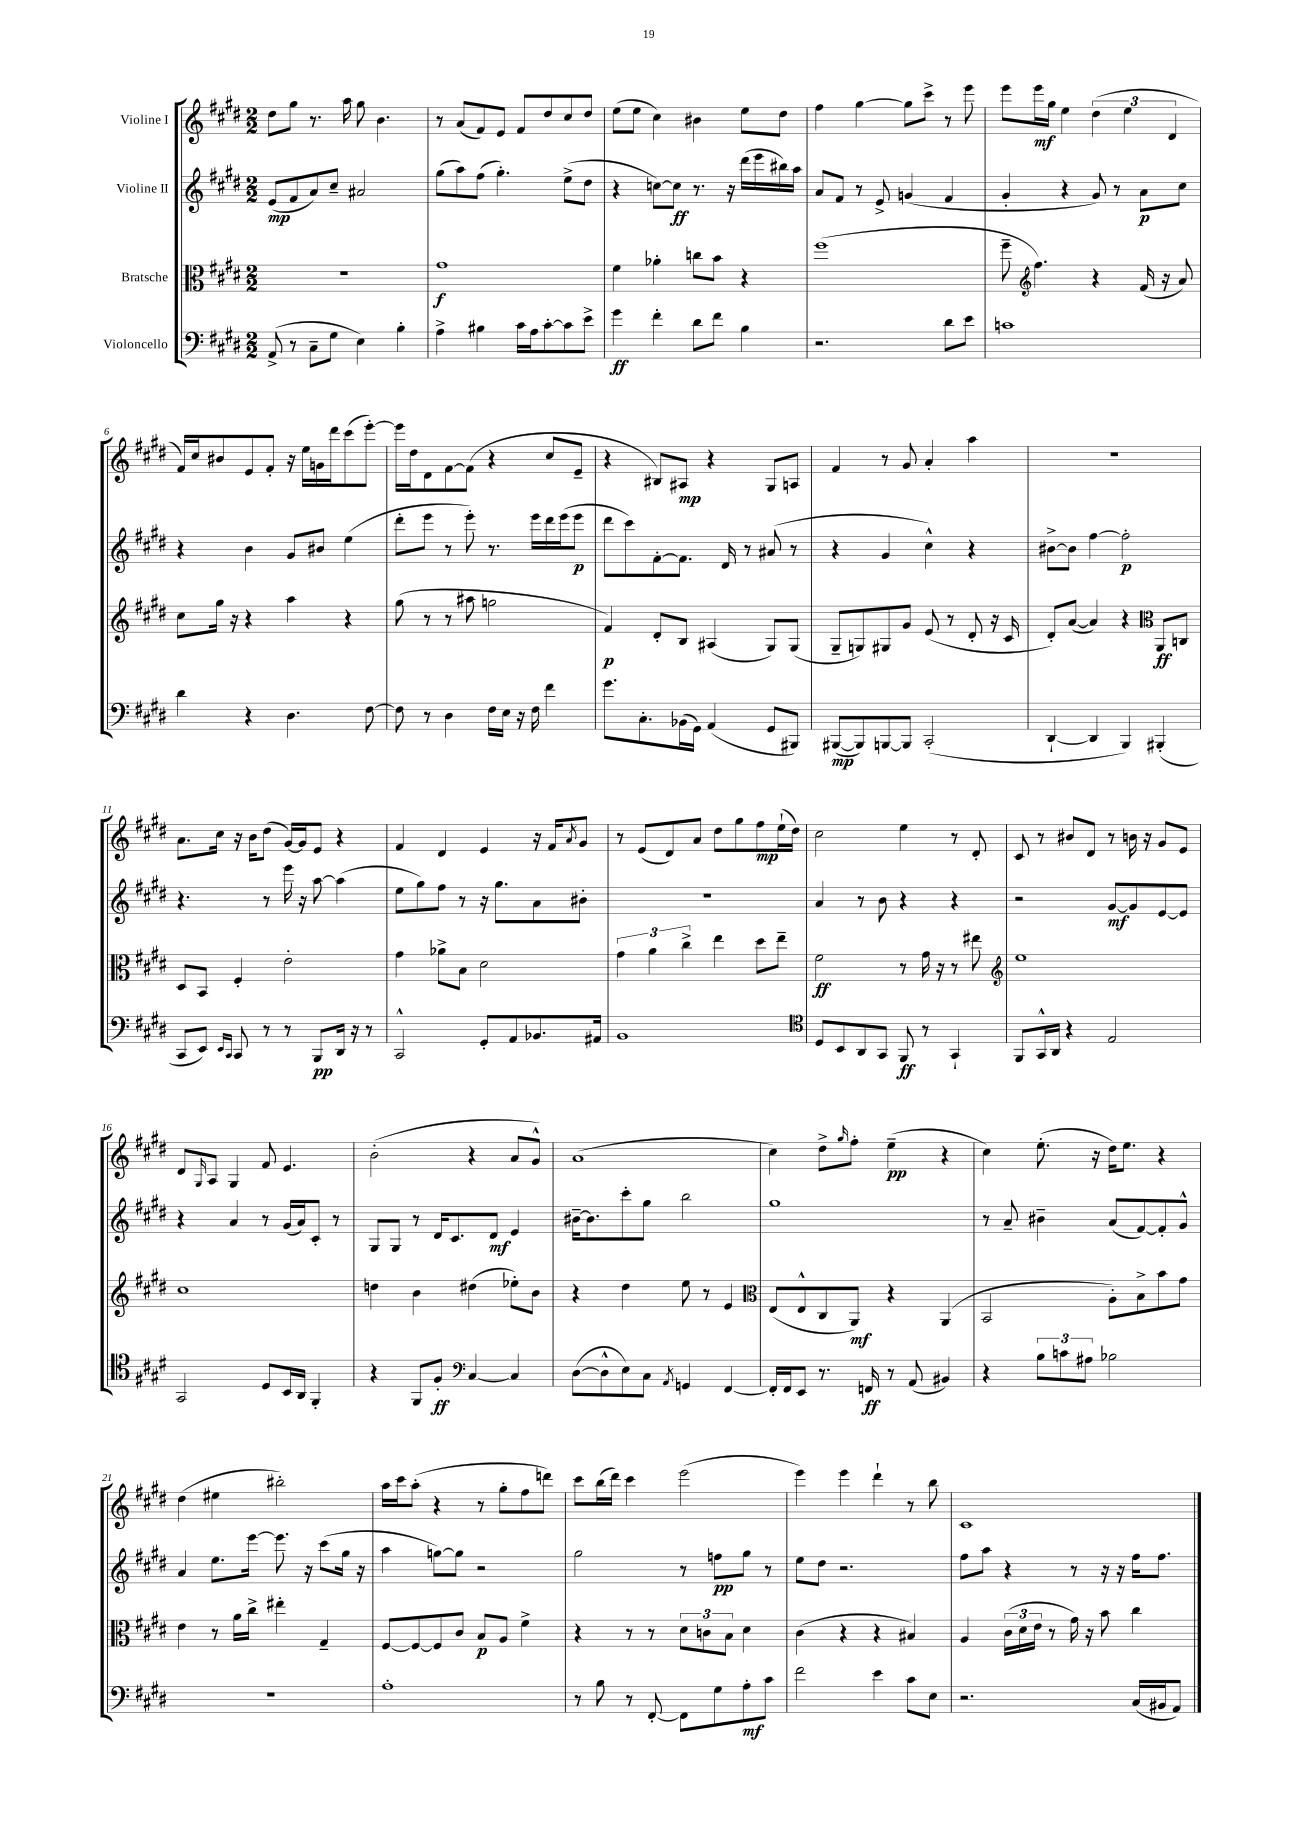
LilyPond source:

<<
\new StaffGroup <<
\new Staff = "s0" \with { instrumentName = "Violine I" } {
    \clef treble \key e \major \numericTimeSignature \time 2/2
    dis''8 gis''8 r8. a''16 gis''8 b'4. |
    r8 a'8( fis'8) e'8 fis'8 dis''8 cis''8 dis''8 |
    e''8( e''8 cis''4) bis'4 e''8 dis''8 |
    fis''4 gis''4~ gis''8 cis'''8-> r8 e'''8 |
    e'''8 e'''16\mf gis''16 e''4 \tuplet 3/2 { dis''4( e''4 dis'4 } |
    fis'16) cis''16 bis'8 e'8 fis'8-. r16 e''16 g'16 dis'''16 cis'''8( e'''8~-.) |
    e'''16 dis''16 dis'8 fis'8~ fis'8( r4 cis''8 e'8-- |
    r4 bis8) ais8\mp r4 gis8 a8 |
    fis'4 r8 gis'8 a'4-. a''4 |
    R1 |
    a'8. cis''16 r16 b'16 dis''8( gis'16~) gis'16 e'8 r4 |
    fis'4 dis'4 e'4 r16 fis'16 \acciaccatura { a'8 } gis'8 |
    r8 e'8( dis'8) a'8 dis''8 gis''8 fis''8\mp e''16-!( dis''16) |
    cis''2 e''4 r8 dis'8-. |
    cis'8 r8 bis'8 dis'8 r8 b'16 r16 gis'8 e'8 |
    dis'8 \grace { gis16 } a8 gis4 fis'8 e'4. |
    b'2-.( r4 a'8 gis'8-^) |
    a'1( |
    cis''4) dis''8-> \grace { gis''16 } fis''8-. e''4--\pp( r4 |
    cis''4) e''8.-.( r16 dis''16) e''8. r4 |
    dis''4( eis''4 bis''2-.) |
    a''16 cis'''16 a''8-.( r4 r8 gis''8-. fis''8 d'''8) |
    cis'''8 b''16( dis'''16) cis'''4 e'''2( |
    e'''4) e'''4 dis'''4-! r8 b''8 |
    cis'1 \bar "|." |
}
\new Staff = "s1" \with { instrumentName = "Violine II" } {
    \clef treble \key e \major \numericTimeSignature \time 2/2
    e'8\mp( fis'8 a'8) cis''8-- ais'2 |
    gis''8( a''8) fis''8( gis''4.-.) e''8->( dis''8 |
    r4 c''8~) c''8\ff r8. r16 dis'''16( e'''16 bis''16) a''16 |
    a'8 fis'8 r8 e'8-> g'4( fis'4 |
    gis'4-. r4 gis'8) r8 a'8\p cis''8 |
    r4 b'4 gis'8 bis'8 e''4( |
    dis'''8-. e'''8 r8 e'''8-.) r8. e'''16 dis'''16 e'''16( e'''8\p |
    dis'''8 cis'''8) fis'8~-. fis'8. dis'16 r8 ais'8( r8 |
    r4 gis'4 cis''4-^) r4 |
    bis'8~-> bis'8 fis''4~ fis''2-.\p |
    r4. r8 e'''16 r16 a''8~ a''4( |
    e''8 gis''8) fis''8 r8 r16 gis''8. a'8 bis'8-. |
    r1 |
    a'4 r8 b'8 r4 r4 |
    r2 gis'8~\mf gis'8 e'8~ e'8 |
    r4 a'4 r8 gis'16( a'16) cis'8-. r8 |
    gis8 gis8 r8 dis'16 cis'8. dis'8\mf e'4 |
    bis'16~-- bis'8. cis'''8-. gis''8 b''2 |
    gis''1 |
    r8 a'8-- bis'4-- a'8( fis'8~) fis'8-. gis'8-^ |
    a'4 e''8. e'''16~ e'''8. r16 cis'''8( gis''16 r16 |
    a''4 g''8~) g''8 r2 |
    gis''2 r8 f''8\pp gis''8 r8 |
    e''8 dis''8 r2. |
    fis''8 a''8 r4 r8 r16 r16 fis''16 fis''8. \bar "|." |
}
\new Staff = "s2" \with { instrumentName = "Bratsche" } {
    \clef alto \key e \major \numericTimeSignature \time 2/2
    r1 |
    gis'1\f |
    fis'4 aes'4-. c''8 b'8 r4 |
    fis''1( |
    fis''8-- \clef treble fis''4.) r4 fis'16( r16 a'8) |
    cis''8 gis''16 r16 r4 a''4 r4 |
    gis''8( r8 r8 ais''8 g''2 |
    fis'4\p) dis'8-. b8 ais4( gis8) gis8( |
    gis8-- g8) gis8 gis'8 e'8( r8 dis'8-. r16 cis'16 |
    dis'8-.) a'8~( a'4) r4 \clef alto a,8\ff c8 |
    dis8 b,8 fis4-. e'2-. |
    gis'4 aes'8-> b8 dis'2 |
    \tuplet 3/2 { gis'4 a'4 cis''4-> } e''4 dis''8 e''8-- |
    fis'2\ff r8 gis'16 r16 r8 eis''8 |
    \clef treble e''1 |
    cis''1 |
    d''4 b'4 dis''4( ees''8-.) b'8 |
    r4 dis''4 e''8 r8 e'4 |
    \clef alto e8( e8-^ cis8 a,8\mf) r4 a,4( |
    b,2 a8-.) b8-> b'8 gis'8 |
    e'4 r8 a'16 cis''16-> eis''4-. gis4-- |
    fis8~ fis8~ fis8 cis'8 b8\p a8 fis'4-> |
    r4 r8 r8 \tuplet 3/2 { dis'8 c'8 b8 } dis'4 |
    cis'4( r4 r4 bis4) |
    a4 \tuplet 3/2 { cis'16( dis'16 e'16 } r8 gis'16) r16 b'8 cis''4 \bar "|." |
}
\new Staff = "s3" \with { instrumentName = "Violoncello" } {
    \clef bass \key e \major \numericTimeSignature \time 2/2
    a,8->( r8 cis8-- gis8 e4) b4-. |
    a4-> bis4 cis'16 a16 cis'8~-. cis'8 e'8-> |
    gis'4\ff fis'4-. dis'8 fis'8 b4 |
    r2. dis'8 e'8 |
    c'1 |
    dis'4 r4 dis4. fis8~ |
    fis8 r8 dis4 fis16 e16 r16 fis16 fis'4 |
    gis'8. cis8.-. bes,16( gis,16) a,4( gis,8 bis,,8) |
    bis,,8~\mp( bis,,8) b,,8~ b,,8 cis,2-.( |
    dis,4~-! dis,4 b,,4) bis,,4-.( |
    cis,8 e,8) \grace { e,16 cis,16 } cis,8 r8 r8 b,,8\pp dis,16 r16 r8 |
    cis,2-^ gis,8-. a,8 bes,8. ais,16 |
    b,1 |
    \clef tenor dis8 b,8 a,8 gis,8 fis,8\ff r8 gis,4-! |
    fis,8 gis,16-^ a,16 r4 e2 |
    gis,2 dis8 b,16 a,16 fis,4-. |
    r4 fis,8 fis8-.\ff \clef bass cis4~ cis4 |
    dis8~( dis8-^ e8) cis8 \acciaccatura { a,8 } g,4 fis,4~ |
    fis,16-. fis,16 e,8 r8. f,16\ff r8 a,8( bis,4) |
    r4 \tuplet 3/2 { b8 c'8 ais8 } bes2 |
    R1 |
    a1-. |
    r8 b8 r8 fis,8~-. fis,8 gis8 a8-.\mf cis'8 |
    fis'2 e'4 cis'8 e8 |
    r2. cis16( bis,16 a,8) \bar "|." |
}
>>
>>
